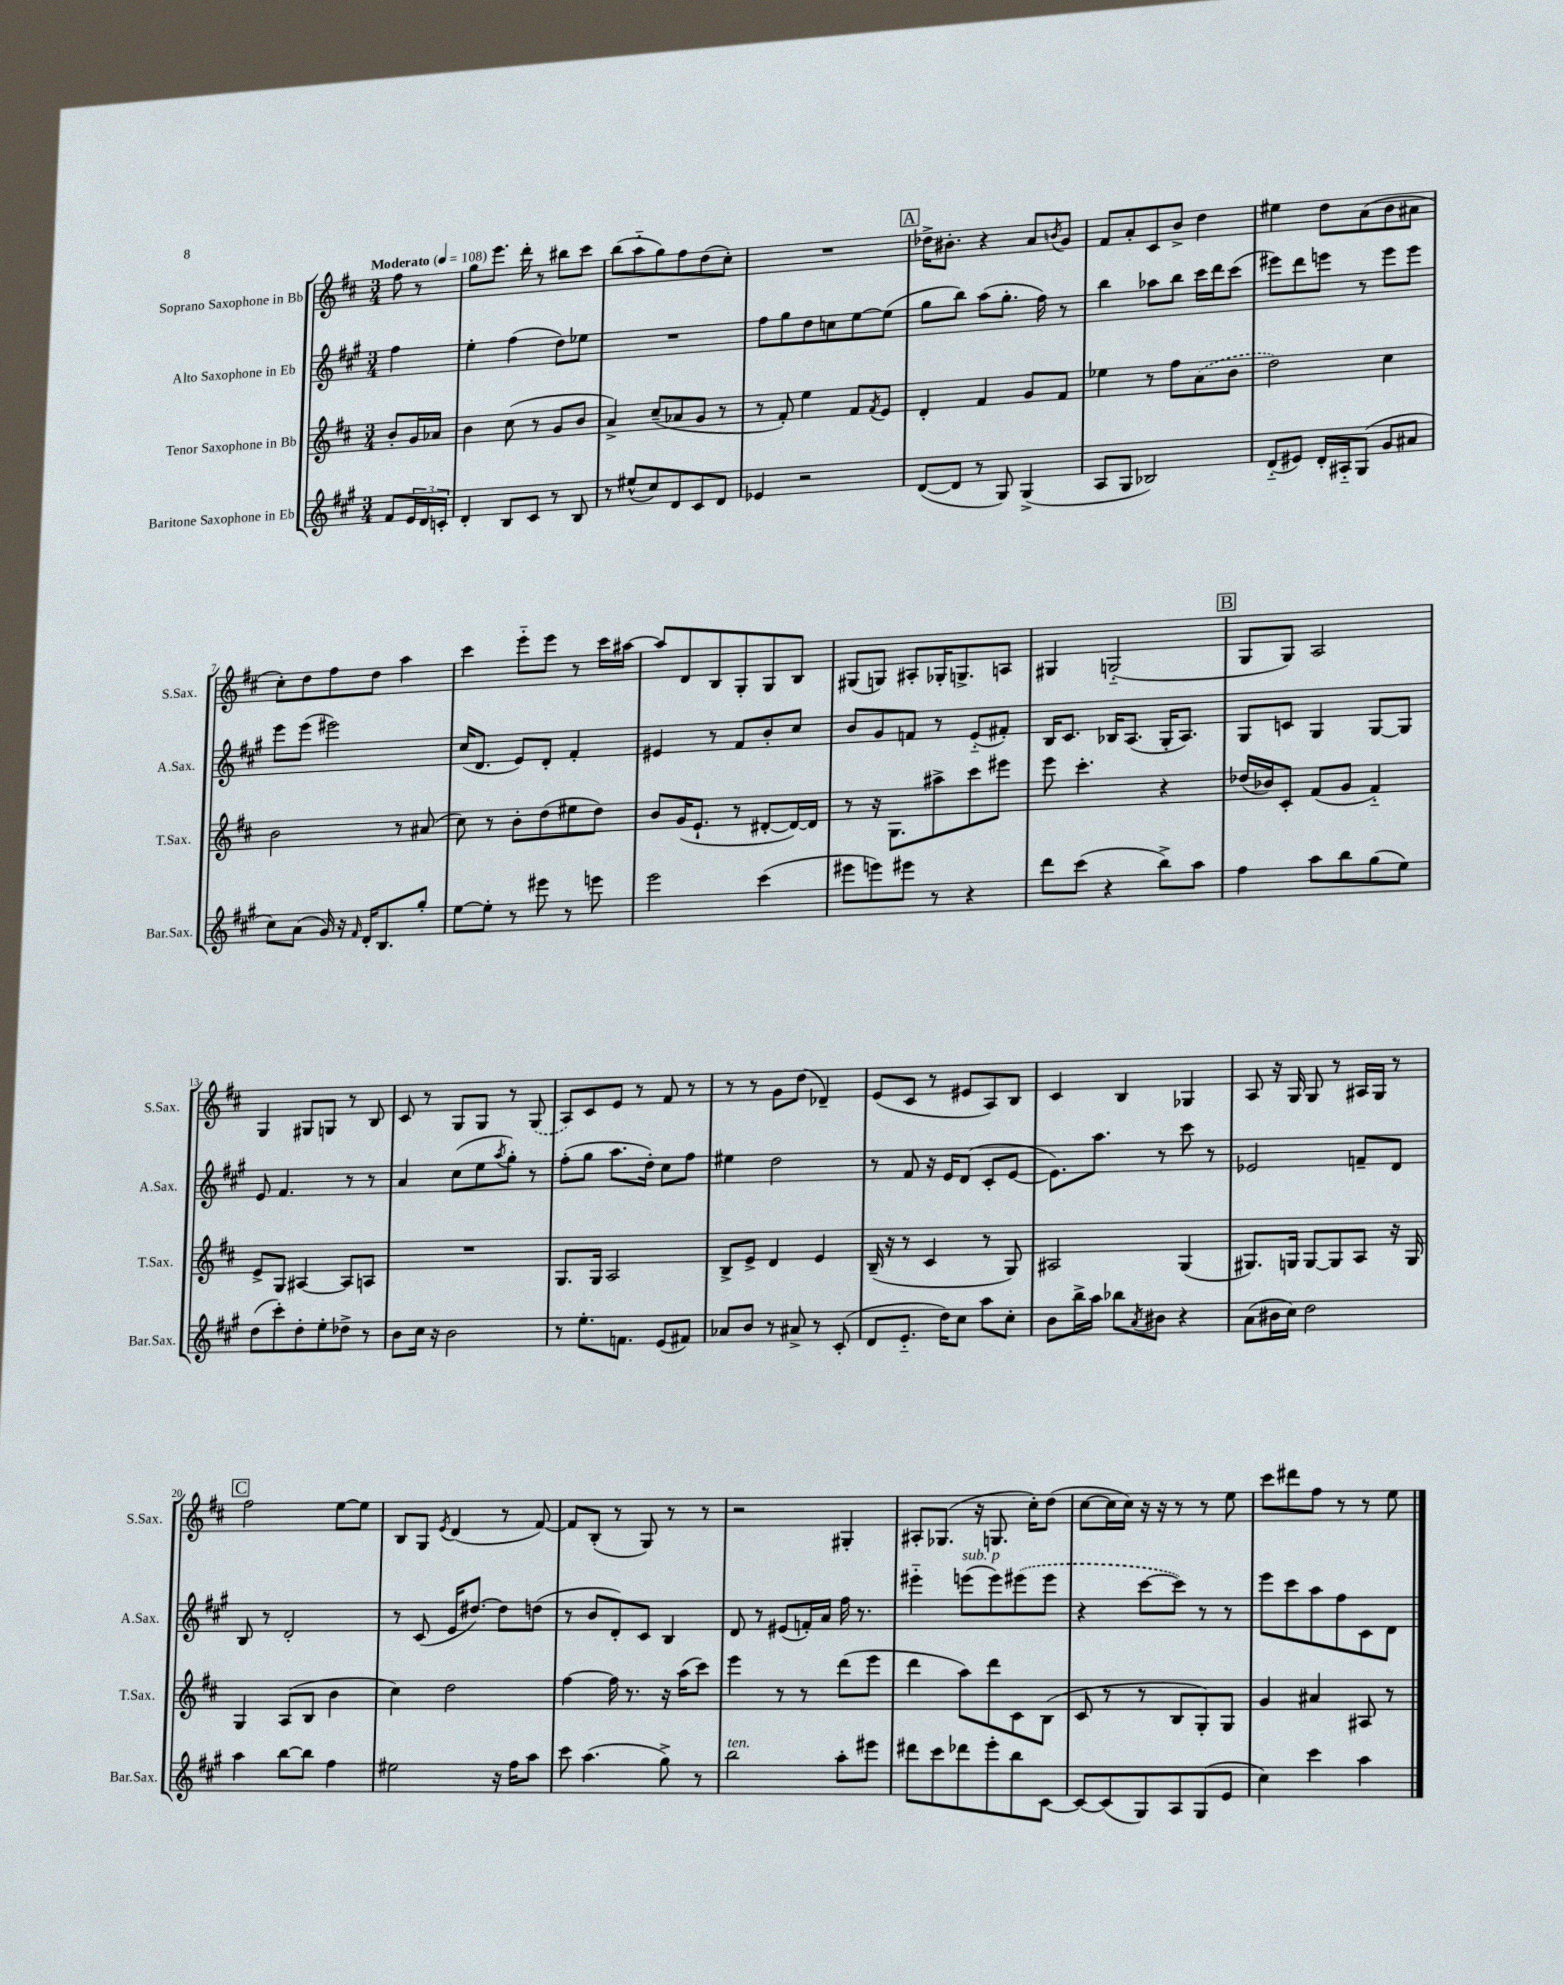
<<
\new StaffGroup <<
\new Staff = "s0" \with { instrumentName = "Soprano Saxophone in Bb" shortInstrumentName = "S.Sax." } {
    \clef treble \key d \major \numericTimeSignature \time 3/4 \partial 4 \tempo "Moderato" 4 = 108
    fis''8 r8 |
    g''8 e'''8. d'''16-. r8 bis''8 cis'''8 |
    b''8( a''8-_ g''8) fis''8 d''8( cis''8-.) |
    R2. |
    \mark \markup { \box "A" } des''16-> bis'8.-. r4 a'8 \acciaccatura { b'8 } g'8 |
    fis'8 a'8-. cis'8 b'8-> d''4 |
    eis''4 d''8 a'8( b'8 ais'8 |
    cis''8-.) d''8 fis''8 d''8 a''4 |
    cis'''4 e'''8-_ e'''8 r8 cis'''16 ais''16~ |
    ais''8 d'8 b8 g8-. g8 b8 |
    gis8( g8) ais8-. ges16-. g8.-> a8 |
    gis4 g2-_( |
    \mark \markup { \box "B" } g8 g8) a2 |
    g4 gis8 g8 r8 b8 |
    cis'8 r8 g8 g8 r8 \once \slurDashed g8( |
    a8) cis'8 e'8 r8 fis'8 r8 |
    r8 r8 g'8 d''8( des'4--) |
    e'8( cis'8 r8 eis'8 a8) b8 |
    cis'4 b4 ges4 |
    a8 r16 g16 g8 r8 ais16 g16 r8 |
    \mark \markup { \box "C" } fis''2 e''8~ e''8 |
    b8 g8 \acciaccatura { e'8 } d'4( r8 fis'8~) |
    fis'8 b8-.( r8 g8) r8 r8 |
    r2 gis4-. |
    ais8-. ges8.( r16 g8. cis''16-.) d''8( |
    cis''8~ cis''16 cis''16) r16 r16 r8 r8 e''8 |
    cis'''8 dis'''8 fis''8 r8 r8 e''8 \bar "|." |
}
\new Staff = "s1" \with { instrumentName = "Alto Saxophone in Eb" shortInstrumentName = "A.Sax." } {
    \clef treble \key a \major \numericTimeSignature \time 3/4 \partial 4
    fis''4 |
    e''4-. fis''4( d''8) ees''8 |
    R2. |
    fis''8 gis''8 d''8 c''8 e''8~ e''8( |
    \mark \markup { \box "A" } gis''8 b''8) a''8( gis''8.-. fis''16) r8 |
    b''4 aes''8 b''8 cis'''16 d'''16 cis'''8( |
    eis'''8) d'''8 e'''8 r8 e'''8 e'''8 |
    e'''8 e'''8( eis'''2) |
    cis''16( d'8. e'8) d'8-. fis'4-. |
    eis'4 r8 fis'8 b'8-. cis''8 |
    b'8 gis'8 f'8 r8 e'8-_( fis'8-.) |
    b16 cis'8. bes16 a8.( gis16-. a8.) |
    \mark \markup { \box "B" } gis8 c'8 gis4 gis8~ gis8 |
    e'8 fis'4. r8 r8 |
    a'4 cis''8( e''8 \acciaccatura { a''8 } gis''8-.) r8 |
    fis''8-.( gis''8 a''8. d''16-.) cis''8 fis''8 |
    eis''4 d''2 |
    r8 fis'8 r16 e'16 d'8( cis'8-. e'8~ |
    e'8.) a''8. r8 cis'''8 r8 |
    ees'2 f'8-- d'8 |
    \mark \markup { \box "C" } b8 r8 d'2-. |
    r8 cis'8( e'16 dis''8.~) dis''8 d''8( |
    r8 b'8 d'8-.) cis'8 b4 |
    d'8 r8 eis'8( f'16-.) a'16 fis''16 r8. |
    eis'''4-_ e'''8^\markup { \italic "sub. p" }( e'''8) \once \slurDashed eis'''8( eis'''8 |
    r4 cis'''8~ cis'''8) r8 r8 |
    e'''8 cis'''8 a''8 fis''8 cis'8 d'8 \bar "|." |
}
\new Staff = "s2" \with { instrumentName = "Tenor Saxophone in Bb" shortInstrumentName = "T.Sax." } {
    \clef treble \key d \major \numericTimeSignature \time 3/4 \partial 4
    b'8-. g'16 aes'16 |
    b'4 cis''8( r8 g'8 b'8 |
    a'4->) cis''8--( aes'8 g'8 r8 |
    r8 fis'8-.) e''4 fis'8 \acciaccatura { fis'8 } e'8 |
    \mark \markup { \box "A" } d'4-. fis'4 g'8 fis'8 |
    ees''4 r8 fis''8 \once \slurDashed a'8( b'8 |
    d''2) cis''4 |
    b'2 r8 ais'8( |
    cis''8) r8 b'8-. d''8( eis''8 d''8) |
    b'8 g'16( e'8.-! r8 dis'8~-. dis'16~) dis'16 |
    r8 r16 g8. ais''8-> cis'''8 eis'''8 |
    e'''8 cis'''4.-. r4 |
    \mark \markup { \box "B" } des''16( bes'16) cis'8-. fis'8( g'8 fis'4-_) |
    e'8-> g8 ais4~ ais8 a8 |
    R2. |
    g8. g16 a2 |
    b8-> e'8-> d'4 e'4 |
    b16--( r16 r8 cis'4 r8 g8) |
    ais2 g4( |
    gis8.) g16 g8~ g8 a8 r16 g16 |
    \mark \markup { \box "C" } g4 a8( b8 b'4 |
    cis''4) d''2 |
    fis''4~ fis''16 r8. r16 a''16( cis'''8) |
    e'''4 r8 r8 d'''8( e'''8 |
    d'''4 a''8) d'''8 cis'8 b8( |
    cis'8 r8 r8 b8 g8-.) g8 |
    g'4 ais'4 ais8 r8 \bar "|." |
}
\new Staff = "s3" \with { instrumentName = "Baritone Saxophone in Eb" shortInstrumentName = "Bar.Sax." } {
    \clef treble \key a \major \numericTimeSignature \time 3/4 \partial 4
    fis'8 \tuplet 3/2 { e'16 d'16 c'16-. } |
    d'4-. b8 cis'8 r8 b8 |
    r8 eis''8-^( cis''8) d'8 cis'8 d'8 |
    ees'4 r2 |
    \mark \markup { \box "A" } d'8~( d'8 r8 gis8) gis4->( |
    a8 gis8 bes2) |
    d'8-_( eis'8) d'16-. ais16-_ gis8( gis'8 ais'8 |
    cis''8) a'8( gis'16) r16 \grace { fis'16 } d'16-. b8. gis''8-. |
    e''8~ e''8-. r8 eis'''8 r8 e'''8 |
    e'''2 cis'''4( |
    eis'''8 e'''8) eis'''8 r8 r4 |
    d'''8 cis'''8( r4 b''8->) a''8 |
    \mark \markup { \box "B" } fis''4 a''8 b''8 gis''8( e''8) |
    d''8( cis'''8-.) d''8-. e''8-. des''8-> r8 |
    b'8 cis''16 r16 b'2 |
    r8 e''8.-. f'8. e'8( fis'8) |
    aes'8 b'8 r8 ais'8-> r8 cis'8-.( |
    d'8 e'8.-_ d''16) cis''8 a''8 cis''8-. |
    b'8 b''16-> a''16 bes''8 \acciaccatura { a'8 } bis'8 r4 |
    a'8( bis'16 cis''16) d''2 |
    \mark \markup { \box "C" } a''4 b''8~ b''8 fis''4 |
    eis''2 r16 fis''16 a''8 |
    cis'''8 a''4.( gis''8->) r8 |
    b''2^\markup { \italic "ten." } a''8-. eis'''8 |
    dis'''8 cis'''8 des'''8 e'''8-. b''8 cis'8~ |
    cis'8~ cis'8( gis8) a8 gis8( e'8 |
    cis''4) cis'''4 a''4 \bar "|." |
}
>>
>>
